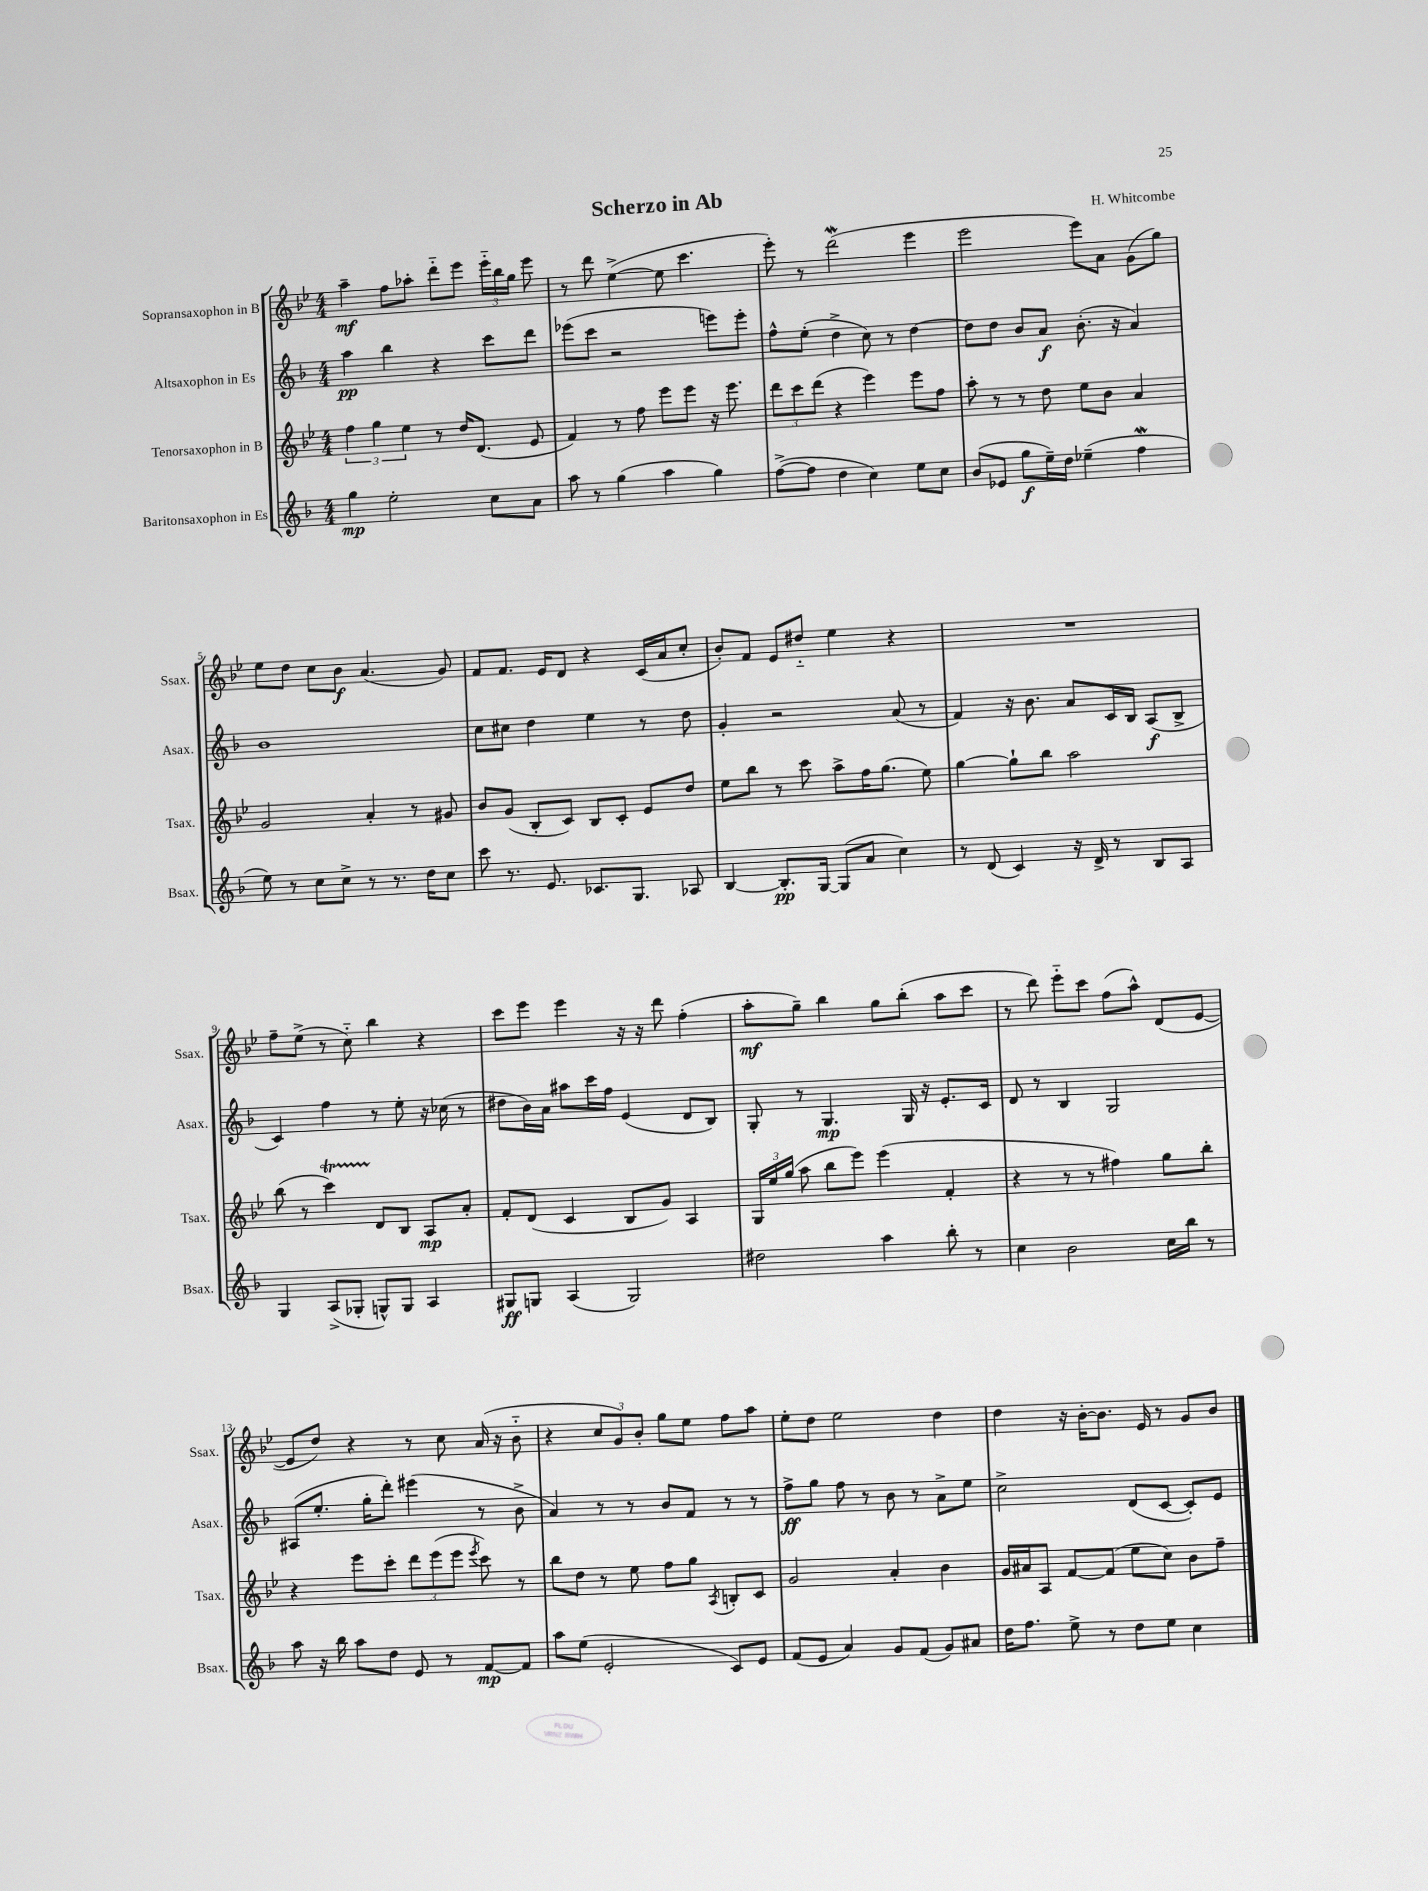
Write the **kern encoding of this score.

**kern	**kern	**kern	**kern
*staff4	*staff3	*staff2	*staff1
*clefG2	*clefG2	*clefG2	*clefG2
*k[b-]	*k[b-e-]	*k[b-]	*k[b-e-]
*M4/4	*M4/4	*M4/4	*M4/4
4gg\	6ff\	4aa\	4aa~\
.	6gg\	.	.
2ee'\	.	4bb-\	8ff\L
.	6ee-\	.	.
.	.	.	8aa-'\J
.	8r	4r	8ddd'~\L
.	16dd/LK	.	8eee-\J
.	(8.d/J	.	.
8cc\L	.	8ccc\L	24eee-'~\LL
.	.	.	24bb-\
.	.	.	24gg\JJ
8a\J	8e-/	8ddd\J	8eee-\
=	=	=	=
8aa\	4f/)	(8eee-\L	8r
8r	.	8ccc\J	8ddd\
(4gg\	8r	2r	([4ee-^\
.	8ff\	.	.
4aa\	8eee-\L	.	8ee-\]
.	8eee-\J	.	4.ccc\
4gg\)	16r	8eee\L)	.
.	8.eee-\	.	.
.	.	8eee'\J	.
=	=	=	=
([8ff^\L	12ddd\L	8ff^^\L	8eee-'\)
.	12ccc\	.	.
8ff\]J	.	(8ee'\J	8r
.	(12ddd\J	.	.
4dd\	4r	4dd^\	(2ddd\
4cc\)	4eee-\)	8cc\)	.
.	.	8r	.
8ee\L	8eee-\L	[4dd\	4eee-\
8cc\J	8ff\J	.	.
=	=	=	=
(8b-/L	8aa'\	8dd\]L	2eee-\
8e-/J	8r	8dd\J	.
8gg\L	8r	8b-/L	.
16ee~\L)	8dd\	8a/J	.
16dd\JJ	.	.	.
(4ee-~\	8ee-\L	(8.b-'\	8eee-\L)
.	8b-\J	.	8a\J
.	.	16r	.
4ff\	4a/	4a/)	(8g\L
.	.	.	8gg\J)
=	=	=	=
8ee\)	2g/	1b-	8ee-\L
8r	.	.	8dd\J
8cc\L	.	.	8cc\L
8cc^\J	.	.	8b-\J
8r	4a'/	.	(4.a/
8.r	.	.	.
.	8r	.	.
16dd\LK	.	.	.
8cc\J	8g#/	.	8g/)
=	=	=	=
8ccc\	8b-/L	8cc\L	8f/L
8.r	(8g/J	8cc#\J	8.f/J
.	8B-'/L	4dd\	.
8.e/	.	.	16e-/LK
.	8c/J)	.	8d/J
8.c-/L	8B-/L	4ee\	4r
.	8c'/J	.	.
8.G/J	.	.	.
.	8e-/L	8r	(16c/LL
.	.	.	16a/J
8A-/	8dd/J	8dd\	8cc'/J
=	=	=	=
[4B-/	8ee-\L	4g'/	8b-'/L)
.	8bb-\J	.	8f/J
8.B-'/]L	8r	2r	8e-/L
.	8ccc\	.	8dd#'~/J
[16G/Jk	.	.	.
(8G/]L	8aa^\L	.	4ee-\
8a/J	16ff\K	.	.
.	(8.gg\J	.	.
4cc\)	.	(8a/	4r
.	8ee-\)	8r	.
=	=	=	=
8r	[4gg\	4f/)	1r
(8d/	.	.	.
4c/)	8gg`\]L	16r	.
.	.	8.b-\	.
.	8bb-\J	.	.
16r	2aa\	8a/L	.
16d^/	.	.	.
8r	.	16c/L	.
.	.	16B-/JJ	.
8B-/L	.	(8A/L	.
8A/J	.	8B-^/J	.
=	=	=	=
4G/	(8bb-\	4c/)	8ff~\L
.	8r	.	(8ee-^\J
(8A^/L	4ccc\)	4ff\	8r
8G-'/J	.	.	8cc'~\)
8G^^/L)	8d/L	8r	4bb-\
8G/J	8B-/J	8ee'\	.
4A/	8A/L	16r	4r
.	.	(16cc-\	.
.	8a'/J	8r	.
=	=	=	=
8G#/L	8f'/L	8dd#\L	8ccc\L
8G/J	(8d/J	16b-\L)	8eee-\J
.	.	16a\JJ	.
(4A/	4c/	8aa#\L	4eee-\
.	.	16ccc\L	.
.	.	16ff\JJ	.
2G/)	8B-/L	(4e/	16r
.	.	.	16r
.	8g/J)	.	8ddd\
.	4A/	8d/L	(4ff'\
.	.	8B-/J)	.
=	=	=	=
2dd#\	24G/LL	8G'/	8aa'\L
.	24ee-/	.	.
.	(24gg/JJ	.	.
.	8aa\	8r	8gg~\J)
.	8bb-\L	4.G/	4bb-\
.	8eee-\J)	.	.
4aa\	(4eee-\	.	8gg\L
.	.	16G/	(8bb-'\J
.	.	16r	.
8bb-'\	4f'/	8.e'/L	8aa\L
8r	.	.	8ccc\J
.	.	16c/Jk	.
=	=	=	=
4cc\	4r	8d/	8r
.	.	8r	8ddd\)
2b-\	8r	4B-/	8eee-'~\L
.	8r	.	8ccc\J
.	4ff#\)	2G/	(8ff\L
.	.	.	8aa^^\J)
16cc\LL	8gg\L	.	(8d/L
16bb-\JJ	.	.	.
8r	8bb-'\J	.	[8e-/J
=	=	=	=
8aa\	4r	(8A#/L	8e-/]L
16r	.	8.ee'/J	8dd/J)
16bb-\	.	.	.
8aa\L	8eee-\L	.	4r
.	.	16gg'\LK	.
8dd\J	8ccc'\J	8ddd'\J)	.
8e/	12ddd\L	(4eee#\	8r
.	(12eee-\	.	.
8r	.	.	8cc\
.	12eee-\J	.	.
.	8qeee-/	.	.
[8f/L	8ccc\)	8r	(16a/
.	.	.	16r
8f/]J	8r	8b-^\	8b-'~\
=	=	=	=
8aa\L	8bb-\L	4a/)	4r
(8ee\J	8dd\J	.	.
2e'/	8r	8r	12cc/L
.	.	.	12g/)
.	8ee-\	8r	.
.	.	.	12b-'/J
.	8ff\L	8b-/L	8gg\L
.	8gg\J	8f/J	8ee-\J
.	8qA/	.	.
8c/L)	8B'/L	8r	8ff\L
8e/J	8c/J	8r	8aa\J
=	=	=	=
(8f/L	2g/	8ff^\L	8ee-'\L
8e/J	.	8gg\J	8dd\J
4a/)	.	8ff\	2ee-\
.	.	8r	.
8g/L	4a'/	8b-\	.
(8f/J	.	8r	.
8g/L)	4b-\	8a^\L	4dd\
8a#/J	.	8ee\J	.
=	=	=	=
16dd\LK	16g/LL	2cc^\	4dd\
8.ff\J	16a#/J	.	.
.	8A/J	.	.
8ee^\	[8f/L	.	16r
.	.	.	[16b-'\LK
8r	(8f/]J	.	8.b-\]J
8dd\L	8ee-\L	(8d/L	.
.	.	.	16e-/
8ee\J	8cc\J)	[8c/J	8r
4cc\	8b-\L	8c'/]L)	8g/L
.	8ff~\J	8e/J	8b-/J
==	==	==	==
*-	*-	*-	*-
